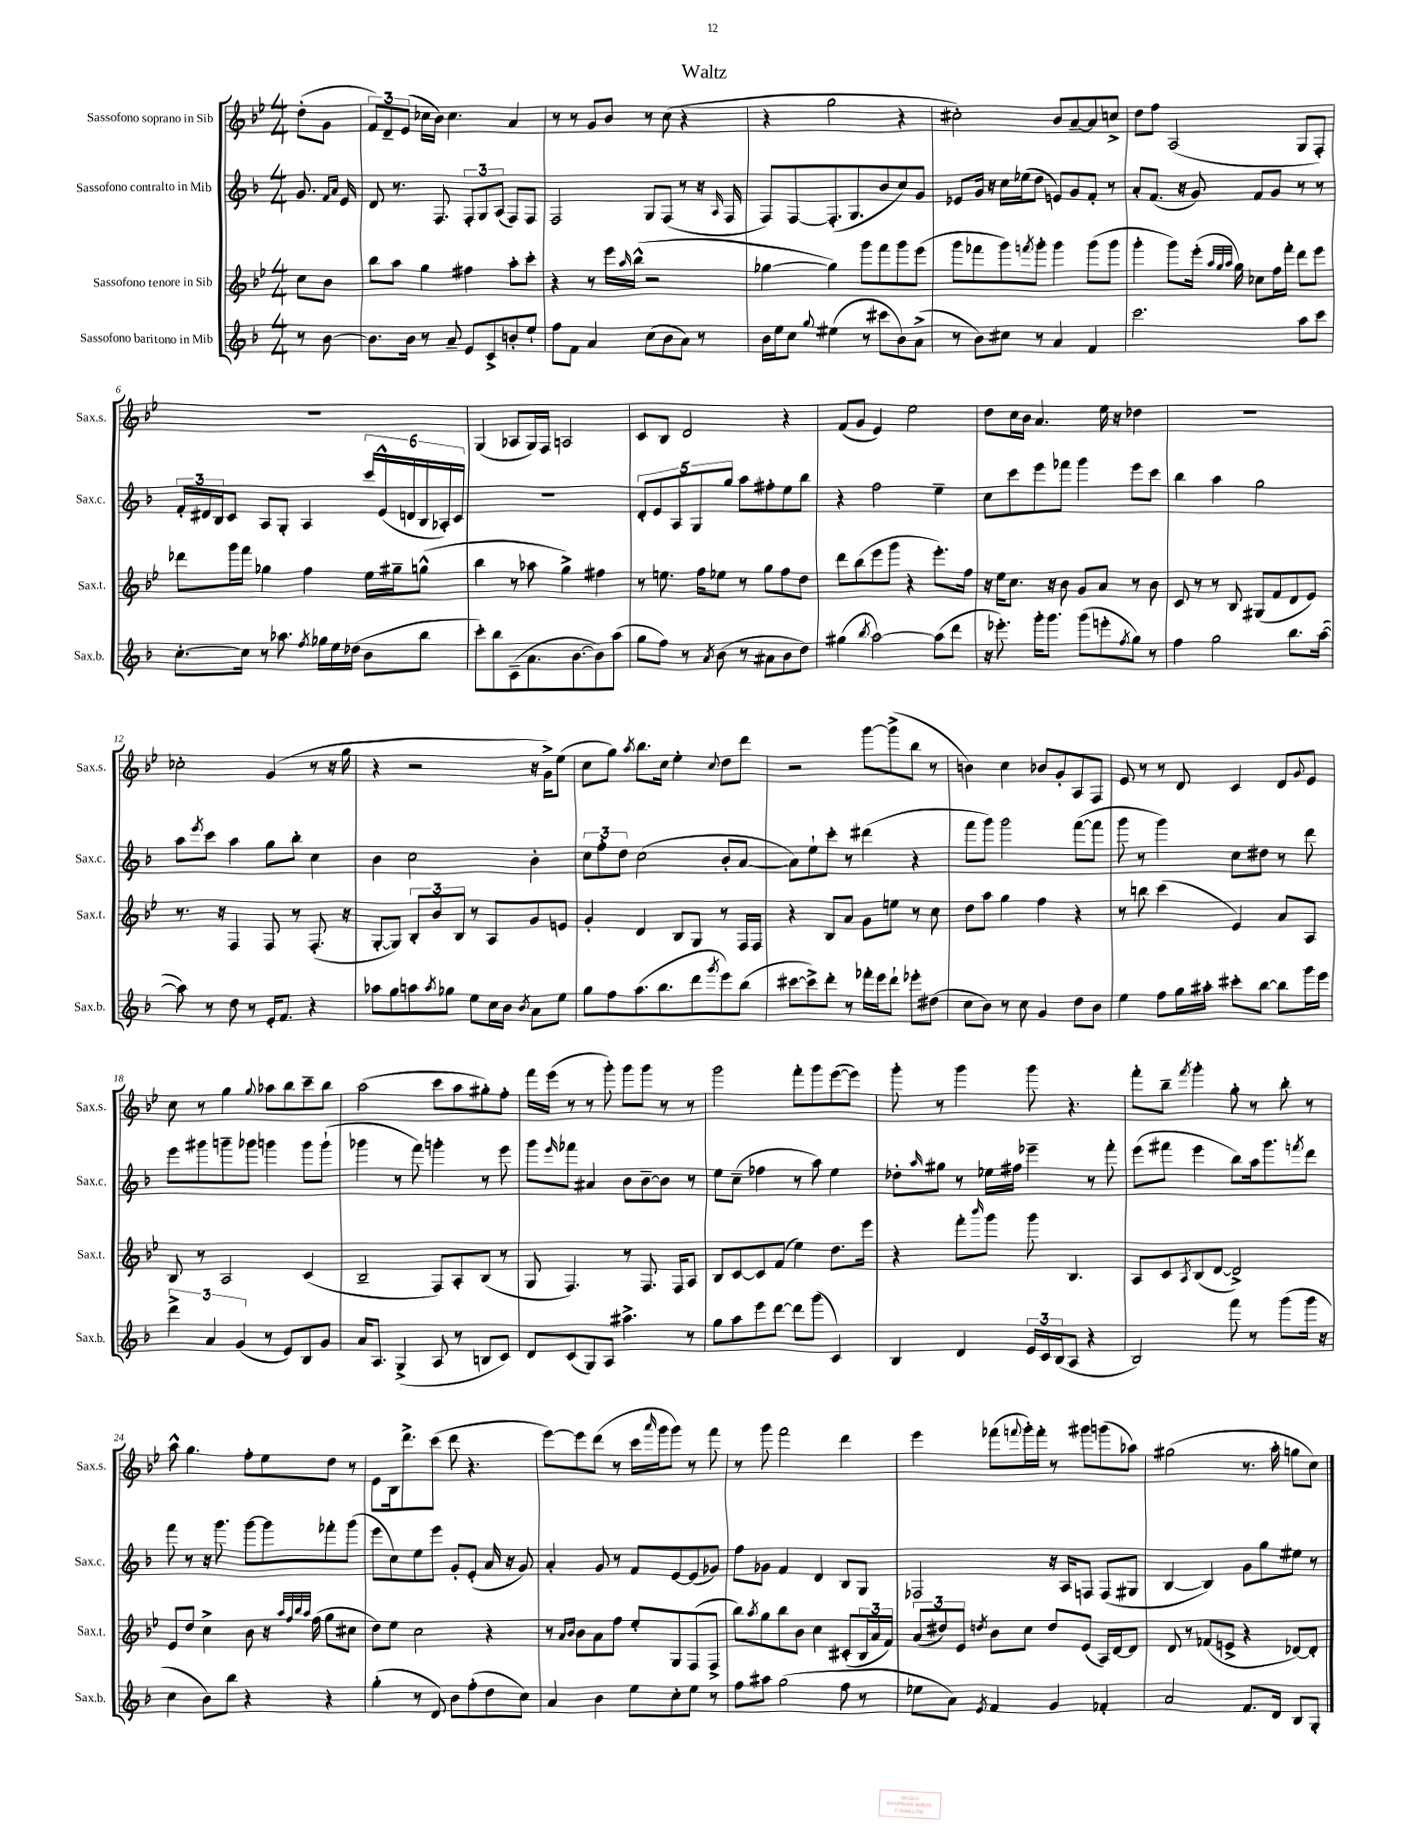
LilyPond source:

\header { title = "Waltz" }
<<
\new StaffGroup <<
\new Staff = "s0" \with { instrumentName = "Sassofono soprano in Sib" shortInstrumentName = "Sax.s." } {
    \clef treble \key bes \major \numericTimeSignature \time 4/4 \partial 4
    d''8-.( g'8 |
    \tuplet 3/2 { f'8) d'8-- ees'8( } ces''16 bes'16) ces''4. a'4 |
    r8 r8 g'8 bes'8 r8 c''8( r4 |
    r4 g''2 r4 |
    cis''2-.) bes'8 a'8~-- a'8 c''8-> |
    d''8 f''8 a2( g8 f8-.) |
    R1 |
    g4( aes8 g16) f16 a2 |
    c'8 bes8 d'2 r4 |
    f'8( g'8 ees'4) ees''2 |
    d''8 c''16 bes'16 a'4. ees''16 r16 des''4 |
    R1 |
    ces''2-. g'4( r8 r16 g''16 |
    r4 r2 r16 g'16->) ees''8( |
    c''8 g''8) \acciaccatura { a''8 } bes''8. c''16 ees''4-. \appoggiatura { c''8 } d''8 d'''8 |
    r2 g'''8~ g'''8->( bes''8 r8 |
    b'4) c''4 bes'8 g'8-. a8 f8 |
    ees'8 r8 r8 d'8 c'4 d'8 \appoggiatura { g'8 } ees'8 |
    c''8 r8 g''4 \appoggiatura { g''8 } aes''8 bes''8 c'''8-- bes''8 |
    a''2( c'''8 a''8 gis''8-.) f''8-. |
    f'''16 ees'''16( r8 r8 g'''8-.) g'''8 g'''8 r8 r8 |
    g'''2 f'''8-. g'''8 ees'''8~( ees'''8) |
    g'''8-. r8 g'''4 g'''8 r4. |
    f'''8-. bes''8-- \acciaccatura { f'''8 } g'''4-. g''8-. r8 bes''8-. r8 |
    a''8-^ g''4. f''8-. ees''8 d''8 r8 |
    ees'8 bes16 d'''8.-> c'''8( d'''8 r4. |
    ees'''8~) ees'''8 d'''8( r8 c'''16 \grace { a'''16 } g'''16 g'''8) r8 f'''8 |
    r8 g'''8 f'''2 d'''4 |
    ees'''4 fes'''8( \appoggiatura { f'''8 } g'''16-.) f'''16-. r8 gis'''8 g'''8( aes''8) |
    gis''2( r8. a''16-. g''8 c''8) \bar "|." |
}
\new Staff = "s1" \with { instrumentName = "Sassofono contralto in Mib" shortInstrumentName = "Sax.c." } {
    \clef treble \key f \major \numericTimeSignature \time 4/4 \partial 4
    g'8. \grace { f'16 a'16 } e'16 |
    d'8 r8. f8. \tuplet 3/2 { f8-. g8 a8( } f8) f8 |
    f2 g8 f8( r8 r16 \grace { a16 } f16 |
    f8) f8~ f8.-.( g8. bes'8 c''8) g'8 |
    ees'8 g'16 r16 c''16 ees''16( d''8 e'8) g'8 f'8-. r8 |
    a'8-. f'8.( r16 g'8) f'8 g'8 r8 r8 |
    \tuplet 3/2 { f'16-. dis'16 bes16 } c'8 a8 g8-. a4 \tuplet 6/4 { c'''16 e'16-^( d'16 bes16 aes16-.) c'16 } |
    R1 |
    \tuplet 5/4 { d'8-. e'8 a8 g8 g''8 } a''8 fis''8-. e''8 bes''8 |
    r4 f''2 e''4-- |
    c''8 c'''8 e'''8 fes'''8 g'''4 e'''8 c'''8 |
    bes''4 a''4 g''2 |
    a''8 \acciaccatura { e'''8 } c'''8 a''4 g''8 bes''8-. c''4 |
    bes'4 c''2 bes'4-. |
    \tuplet 3/2 { c''8 f''8-. d''8 } c''2( bes'8-. a'8~ |
    a'8) e''8-! c'''8-. r8 dis'''4( r4 |
    f'''8 g'''8) g'''2 f'''8~( f'''8 |
    g'''8 r8 g'''4) c''8 dis''8 r8 d'''8 |
    e'''8 gis'''8 g'''8-- ges'''8 g'''4 g'''8 g'''8-!( |
    ges'''4 r8 f'''8) g'''4-. r8 e'''8 |
    g'''8 \grace { e'''16 } fes'''8 ais'4 bes'8 bes'8~-- bes'8 r8 |
    e''8 c''8--( fes''4 r8 a''8) e''4 |
    des''8-. \grace { a''16 } gis''8 r8 ees''16 fis''16 ees'''4-- r8 f'''8-. |
    e'''8( fis'''8 e'''4 bes''8) a''16 g'''8. \acciaccatura { f'''8 } d'''8 |
    f'''8 r8 r16 g'''8. g'''8~ g'''8 fes'''8-. g'''8( |
    e'''8 c''8) e''8 e'''8 g'8-. e'8-.( a'16 r16 g'8) |
    a'4-. g'8 r8 f'8 e'8~ e'8( ges'8) |
    f''8 ges'8 f'4 d'4 bes8 g8 |
    fes2 r16 a16 f8 f8( gis8 |
    bes4~ bes4) g'8 g''8 eis''8 r8 \bar "|." |
}
\new Staff = "s2" \with { instrumentName = "Sassofono tenore in Sib" shortInstrumentName = "Sax.t." } {
    \clef treble \key bes \major \numericTimeSignature \time 4/4 \partial 4
    c''8 bes'8 |
    bes''8 a''8 g''4 fis''4 a''8-. c'''8-. |
    r4 r8 ees'''16 \grace { a''16 } bes''16-^( r2 |
    ges''4~ ges''4) g'''8 f'''8 g'''8 ees'''8( |
    g'''8 fes'''8 g'''8) \acciaccatura { f'''8 } g'''8-. g'''4 g'''8( g'''8 |
    g'''4-. g'''8) ees'''16-.( \grace { a''32 g''32 a''32 } g''16) ces''8 f''16 f'''16-. d'''8 ees'''8 |
    des'''8 g'''16 f'''16 ges''4 f''4 ees''16 gis''16-- g''8-^( |
    bes''4 r8 aes''8 g''4->) fis''4 |
    r8 e''8. f''16 ees''8 r8 g''8 f''8 d''8 |
    d'''8 bes''8( ees'''8 g'''8 r4 ees'''8.-.) f''16 |
    r16 ees''16 c''8. r16 bes'8 g'8 a'8 r8 bes'8 |
    c'8 r8 r8 bes8 gis8( f'8 d'8 ees'8) |
    r8. r16 f4 f8 r8 f8.-.( r16 |
    g8~-. g8) \tuplet 3/2 { bes8-. bes'8 bes8 } r8 a8 g'8 e'8 |
    g'4-. d'4 bes8 g8 r8 f16 f16 |
    r4 bes8 a'8 g'8 e''8 r8 c''8 |
    d''8 a''8 g''4 f''4 r4 |
    r8 b''8 c'''4( ees'4) a'8 a8 |
    bes8 r8 a2 c'4( |
    bes2-- f8) a8-. bes8( r8 |
    g8 f4.) r8 f8. f16 a8 |
    bes8 c'8~ c'8 f'8( ees''4) d''8. ees'''16 |
    r4 f'''8-. \grace { bes'''16 } g'''8 g'''8 bes4. |
    a8 c'8 \acciaccatura { a8 } bes8( d'8~ d'2->) |
    ees'8 d''8 c''4-> bes'8 r16 \grace { a''32 f''32 bes''32 a''32 } f''16( g''8 cis''8 |
    d''8) ees''8 c''2 r4 |
    r8 \grace { a'16 bes'16 } bes'8 a'8 f''8 ees''8-. g8 f8( f8-> |
    bes''8) \acciaccatura { a''8 } g''8 bes''8 bes'8 c''4 cis'8-.( \tuplet 3/2 { bes16 a'16 f'16) } |
    \tuplet 3/2 { a'8( dis''8) ees'8 } \acciaccatura { d''8 } bes'8 c''8 d''8 ees'8( a16) d'16~ d'8 |
    d'8 r8 fes'8( e'8-> r4 des'8~) des'8-. \bar "|." |
}
\new Staff = "s3" \with { instrumentName = "Sassofono baritono in Mib" shortInstrumentName = "Sax.b." } {
    \clef treble \key f \major \numericTimeSignature \time 4/4 \partial 4
    r8 bes'8~ |
    bes'8. bes'16 r8 a'8-- e'8 c'8-> b'8-. e''8-! |
    f''8 f'8 a'4 c''8( bes'8 a'8) r8 |
    bes'16 e''16 c''8 \appoggiatura { g''8 } eis''4( r8 cis'''8 bes'8) a'8->( |
    r8 bes'8) cis''8 r8 a'4 f'4 |
    c'''2. a''8 c'''8 |
    c''8.~-. c''16 r8 aes''8. \acciaccatura { f''8 } ges''16 e''16 des''16( bes'8 bes''8 |
    c'''8-.) bes''8 c'8--( a'8. bes'8.~ bes'8) a''8( |
    g''8 f''8) r8 \acciaccatura { a'8 } bes'8( r8 ais'8 bes'8 d''8) |
    gis''4( \acciaccatura { bes''8 } a''2~) a''8( d'''8 |
    r16 ees'''8.-.) g'''16-. g'''8. g'''8( e'''8-. \acciaccatura { f''8 } g''8) r8 |
    f''4 g''2 bes''8. a''16~( |
    a''8) r8 d''8 r8 e'16-. f'8. r4 |
    aes''8 g''8 a''8 \acciaccatura { a''8 } ges''8 e''8 c''16 bes'16 \acciaccatura { bes'8 } a'8 e''8 |
    g''8 f''8 a''8.( bes''8. d'''8 \acciaccatura { g'''8 } e'''8) bes''8( |
    cis'''8~ cis'''8->) d'''8-. r8 fes'''16-. e'''16 d'''8-! ees'''8-. dis''8( |
    c''8 bes'8) r8 c''8 g'4 d''8 bes'8 |
    e''4 f''8 g''16 ais''16-. cis'''8-. bes''8~ bes''8 g'''16 e'''16 |
    \tuplet 3/2 { d'''4-> a'4 g'4( } r8 e'8) bes8 g'8 |
    a'16 a8. g4->( a8 r8 b8 c'8) |
    d'8 c'8( g8) a8 ais''4.-> r8 |
    g''8 a''8 e'''8 d'''8~ d'''8 g'''8( c'4) |
    bes4 d'4 \tuplet 3/2 { e'16 c'16 bes16( } a8 r4 |
    bes2) f'''8 r8 g'''8( g'''16 r16 |
    c''4 bes'8) bes''8 r4 r4 |
    g''4-.( r8 d'8) bes'8 f''8-.( d''8 c''8) |
    a'4 bes'4 e''8 c''8-. e''8 r8 |
    f''8 ais''8 g''2( f''8 r8 |
    ees''8 a'8) \acciaccatura { e'8 } f'4 g'4 fes'4-. |
    a'2 f'8. d'16 bes8 g8-. \bar "|." |
}
>>
>>
